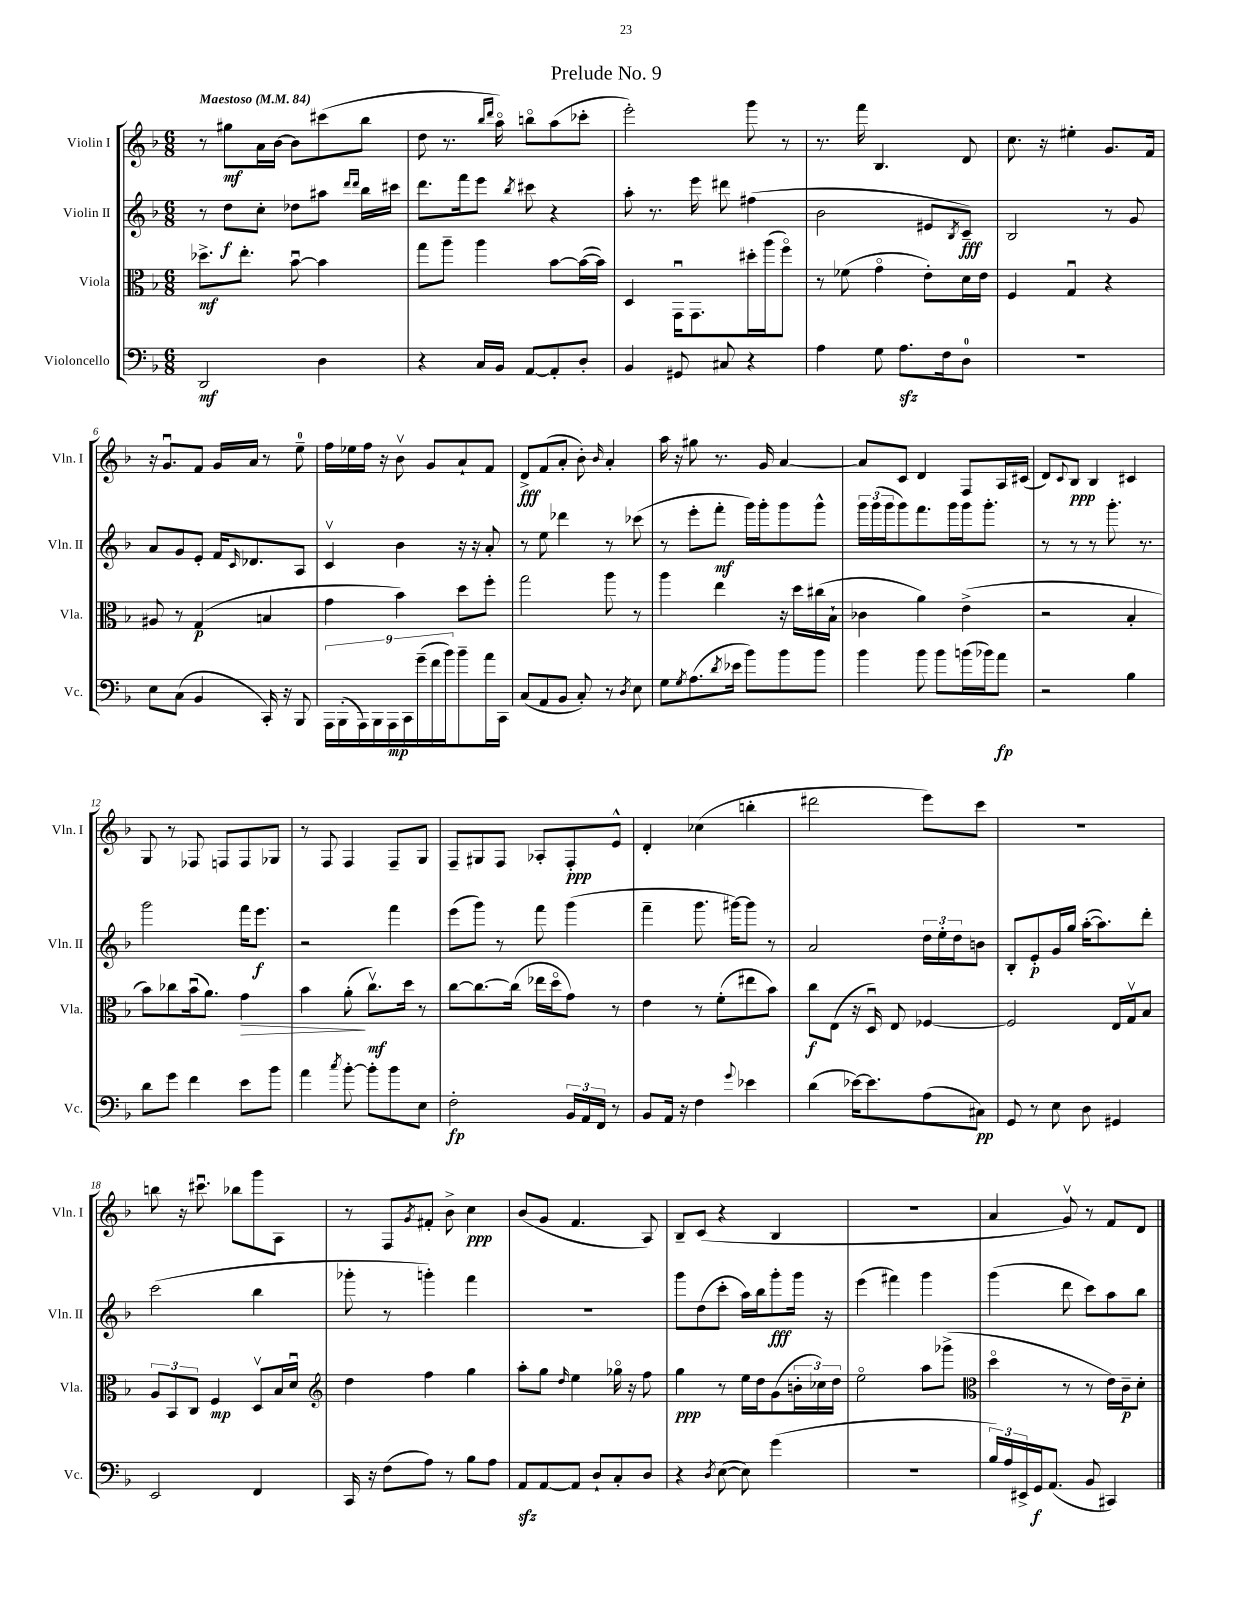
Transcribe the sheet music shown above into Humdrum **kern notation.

**kern	**dynam	**kern	**dynam	**kern	**dynam	**kern	**dynam
*part4	*part4	*part3	*part3	*part2	*part2	*part1	*part1
*staff4	*staff4	*staff3	*staff3	*staff2	*staff2	*staff1	*staff1
*I"Violoncello	*	*I"Viola	*	*I"Violin II	*	*I"Violin I	*
*I'Vc.	*	*I'Vla.	*	*I'Vln. II	*	*I'Vln. I	*
*clefF4	*	*clefC3	*	*clefG2	*	*clefG2	*
*k[b-]	*	*k[b-]	*	*k[b-]	*	*k[b-]	*
*M6/8	*	*M6/8	*	*M6/8	*	*M6/8	*
*MM84	*	*MM84	*	*MM84	*	*MM84	*
=1	=1	=1	=1	=1	=1	=1	=1
!	!	!	!	!	!	!LO:TX:a:B:t=Maestoso	!
2DD/	mf	8.dd-X^\L	mf	8r	.	8r	.
.	.	.	.	8dd\L	f	8gg#X\L	mf
.	.	8.ee'\J	.	.	.	.	.
.	.	.	.	8cc'\J	.	16a\L	.
.	.	.	.	.	.	[16b-\JJ	.
.	.	[8b-u\	.	8dd-X\L	.	8b-\L]	.
4D\	.	4b-\]	.	8aa#X\J	.	(8ccc#X\	.
.	.	.	.	16qqddd/LL	.	.	.
.	.	.	.	16qqddd/JJ	.	.	.
.	.	.	.	16bb-\LL	.	8bb-\J	.
.	.	.	.	16ccc#X\JJ	.	.	.
=2	=2	=2	=2	=2	=2	=2	=2
4r	.	8gg\L	.	8.ddd\L	.	8dd\	.
.	.	8aa~\J	.	.	.	8.r	.
.	.	.	.	16fff\k	.	.	.
16C/LL	.	4aa\	.	8eee\J	.	.	.
.	.	.	.	.	.	16qqbb-/LL	.
.	.	.	.	.	.	16qqddd/JJ	.
16BB-/JJ	.	.	.	.	.	16aa\)	.
.	.	.	.	8qbb-/	.	.	.
[8AA/L	.	.	.	8ccc#X\	.	8bbn\L	.
8AA'/]	.	[8b-\L	.	4r	.	(8aa\	.
8D'/J	.	(16b-\L_	.	.	.	8ccc-X'\J	.
.	.	16b-\JJ])	.	.	.	.	.
=3	=3	=3	=3	=3	=3	=3	=3
4BB-/	.	4D/	.	8aa'\	.	2eee'\)	.
.	.	.	.	8.r	.	.	.
8GG#X/	.	16GGu\KL	.	.	.	.	.
.	.	8.GG\	.	16eee\	.	.	.
8C#X/	.	.	.	8ddd#X\	.	.	.
4r	.	16dd#X'\L	.	(4ff#X\	.	8ggg\	.
.	.	(16aa\J	.	.	.	.	.
.	.	8ff\J)	.	.	.	8r	.
=4	=4	=4	=4	=4	=4	=4	=4
4A\	.	8r	.	2b-\	.	8.r	.
.	.	(8f-X\	.	.	.	.	.
.	.	.	.	.	.	16fff\	.
8G\	.	4g\	.	.	.	4.B-/	.
8.Azz\L	.	.	.	.	.	.	.
.	.	8e'\L)	.	8e#X/L	.	.	.
16F\k	.	.	.	.	.	.	.
.	.	.	.	8qB-/	.	.	.
8D\J	.	16d\L	.	8c~/J)	fff	8d/	.
.	.	16e\JJ	.	.	.	.	.
=5	=5	=5	=5	=5	=5	=5	=5
2.r	.	4F/	.	2B-/	.	8.cc\	.
.	.	.	.	.	.	16r	.
.	.	4Gu/	.	.	.	4ee#X'\	.
.	.	4r	.	8r	.	8.g/L	.
.	.	.	.	8g/	.	.	.
.	.	.	.	.	.	16f/Jk	.
!!LO:LB:g=z
=6	=6	=6	=6	=6	=6	=6	=6
8E\L	.	8A#X/	.	8a/L	.	16r	.
.	.	.	.	.	.	8.gu/L	.
(8C\J	.	8r	.	8g/	.	.	.
4BB-/	.	(4G/	p	8e'/J	.	8f/J	.
.	.	.	.	16f/KL	.	16g/LL	.
.	.	.	.	16qqc/	.	.	.
.	.	.	.	8.d-X/	.	16a/JJ	.
16CC'/)	.	4Bn/	.	.	.	8r	.
16r	.	.	.	.	.	.	.
8BBB-/	.	.	.	8A/J	.	8ee~\	.
=7	=7	=7	=7	=7	=7	=7	=7
18AAA\LL	.	4g\	.	4cv/	.	16ff\LL	.
(18BBB-'\	.	.	.	.	.	.	.
.	.	.	.	.	.	16ee-X\	.
18AAA\)	.	.	.	.	.	.	.
.	.	.	.	.	.	16ff\JJ	.
18BBB-\	.	.	.	.	.	.	.
.	.	.	.	.	.	16r	.
18AAA\	mp	.	.	.	.	.	.
.	.	4b-\)	.	4b-\	.	8b-v\	.
18CC\	.	.	.	.	.	.	.
(18g~\	.	.	.	.	.	.	.
.	.	.	.	.	.	8g/L	.
18f\	.	.	.	.	.	.	.
18b-\J)	.	.	.	.	.	.	.
8b-~\	.	8dd\L	.	16r	.	8a`/	.
.	.	.	.	16r	.	.	.
16a\L	.	8ff'\J	.	8a'/	.	8f/J	.
16CC\JJ	.	.	.	.	.	.	.
=8	=8	=8	=8	=8	=8	=8	=8
(8C/L	.	2gg\	.	8r	.	8d^/L	fff
8AA/	.	.	.	8ee\	.	(8f/	.
8BB-/J	.	.	.	4ddd-X\	.	8a'/J	.
8C'/)	.	.	.	.	.	8b-'\)	.
.	.	.	.	.	.	16qqb-/	.
8r	.	8aa\	.	8r	.	4a'/	.
8qD/	.	.	.	.	.	.	.
8E\	.	8r	.	(8ccc-X\	.	.	.
=9	=9	=9	=9	=9	=9	=9	=9
8G\L	.	4aa\	.	8r	.	16aa\	.
.	.	.	.	.	.	16r	.
8qG/	.	.	.	.	.	.	.
(8.A\	.	.	.	8eee'\L	.	8gg#X\	.
.	.	4ee\	.	8fff'\J	mf	8.r	.
8qd/	.	.	.	.	.	.	.
16e-X\Jk	.	.	.	.	.	.	.
8b-\L)	.	.	.	16ggg\LL)	.	.	.
.	.	.	.	16ggg'\J	.	16g/	.
8b-\	.	16r	.	8ggg\	.	[4a/	.
.	.	16dd\LL	.	.	.	.	.
8b-\J	.	(16cc#X\	.	8ggg^^\J	.	.	.
.	.	16B-`\JJ	.	.	.	.	.
=10	=10	=10	=10	=10	=10	=10	=10
4b-\	.	4c-X\	.	24ggg\LL	.	8a/L]	.
.	.	.	.	(24ggg\	.	.	.
.	.	.	.	24ggg\J	.	.	.
.	.	.	.	8ggg\)	.	8c/J	.
8b-\	.	4a\)	.	8.fff\	.	4d/	.
8b-\L	.	.	.	.	.	.	.
.	.	.	.	16ggg\L	.	.	.
(16bn\L	.	(4e^\	.	16ggg\J	.	8F/L	.
16b-X\J)	.	.	.	8.ggg'\J	.	.	.
8a\J	fp	.	.	.	.	16A/L	.
.	.	.	.	.	.	(16c#X/JJ	.
=11	=11	=11	=11	=11	=11	=11	=11
2r	.	2r	.	8r	.	8d/L)	.
.	.	.	.	.	.	8qqc/	.
.	.	.	.	8r	.	8B-/J	ppp
.	.	.	.	8r	.	4B-/	.
.	.	.	.	8.ggg'\	.	.	.
4B-\	.	4B-'/	.	.	.	4c#X/	.
.	.	.	.	8.r	.	.	.
!!LO:LB:g=z
=12	=12	=12	=12	=12	=12	=12	=12
8d\L	.	8b-\L)	.	2ggg\	.	8G/	.
8g\J	.	8cc-X\	.	.	.	8r	.
4f\	.	(16b-u\k	.	.	.	8F-X/	.
.	.	8.a\J)	.	.	.	.	.
.	.	.	.	.	.	8Fn/L	.
!	!	!	!LO:HP:b	!	!	!	!
8e\L	.	4g\	>	16fff\KL	.	8F/	.
.	.	.	.	8.eee\J	f	.	.
8b-\J	.	.	.	.	.	8G-X/J	.
=13	=13	=13	=13	=13	=13	=13	=13
4a\	.	4b-\	.	2r	.	8r	.
.	.	.	.	.	.	8F/	.
8qcc/	.	.	.	.	.	.	.
[8b-'\	.	(8a'\	.	.	.	4F/	.
8b-'\L]	.	8.ccv\L)	] mf	.	.	.	.
8b-\	.	.	.	4fff\	.	8F~/L	.
.	.	16dd\Jk	.	.	.	.	.
8E\J	.	8r	.	.	.	8G/J	.
=14	=14	=14	=14	=14	=14	=14	=14
2F'\	fp	[8cc\L	.	(8eee\L	.	8F~/L	.
.	.	8.cc\_	.	8ggg\J)	.	8G#X/	.
.	.	.	.	8r	.	8F/J	.
.	.	(16cc\Jk]	.	.	.	.	.
.	.	16ee-X\LL	.	8fff\	.	8A-X'/L	.
.	.	16dd\J	.	.	.	.	.
24BB-/LL	.	8g\J)	.	(4ggg\	.	8F'/	ppp
24AA/	.	.	.	.	.	.	.
24FF/JJ	.	.	.	.	.	.	.
8r	.	8r	.	.	.	8e^^/J	.
=15	=15	=15	=15	=15	=15	=15	=15
8BB-/L	.	4e\	.	4fff~\	.	4d'/	.
16AA/Jk	.	.	.	.	.	.	.
16r	.	.	.	.	.	.	.
4F\	.	8r	.	8.ggg\	.	(4cc-X\	.
.	.	(8f'\L	.	.	.	.	.
.	.	.	.	[16ggg#X\KL)	.	.	.
8qqg/	.	.	.	.	.	.	.
4e-X\	.	8ee#X\	.	8ggg#\J]	.	4bbn'\	.
.	.	8b-\J)	.	8r	.	.	.
=16	=16	=16	=16	=16	=16	=16	=16
(4d\	.	8cc\L	f	2a/	.	2ddd#X\	.
.	.	(8E\J	.	.	.	.	.
[16e-X\KL)	.	16r	.	.	.	.	.
8.e-\]	.	16Du/)	.	.	.	.	.
.	.	8E/	.	.	.	.	.
(8A\	.	[4F-X/	.	24dd\LL	.	8eee\L)	.
.	.	.	.	24ee'\	.	.	.
.	.	.	.	24dd\J	.	.	.
8C#X\J)	pp	.	.	8bn\J	.	8ccc\J	.
=17	=17	=17	=17	=17	=17	=17	=17
8GG/	.	2F-/]	.	8B-'/L	.	2.r	.
8r	.	.	.	8e'/	p	.	.
8E\	.	.	.	16g/L	.	.	.
.	.	.	.	16gg/JJ	.	.	.
8D\	.	.	.	([16aa'\KL	.	.	.
.	.	.	.	8.aa\])	.	.	.
4GG#X/	.	16E/LL	.	.	.	.	.
.	.	16Gv/J	.	.	.	.	.
.	.	8B-/J	.	8ddd'\J	.	.	.
!!LO:LB:g=z
=18	=18	=18	=18	=18	=18	=18	=18
2EE/	.	12A/L	.	(2ccc\	.	8bbn\	.
.	.	12BB-/	.	.	.	.	.
.	.	.	.	.	.	16r	.
.	.	12C/J	.	.	.	.	.
.	.	.	.	.	.	8.ccc#Xu\	.
.	.	4F/	mp	.	.	.	.
.	.	.	.	.	.	8bb-X\L	.
4FF/	.	8Dv/L	.	4bb-\	.	8ggg\	.
.	.	16B-/L	.	.	.	8A\J	.
.	.	16du/JJ	.	.	.	.	.
=19	=19	=19	=19	=19	=19	=19	=19
*	*	*clefG2	*	*	*	*	*
16CC/	.	4dd\	.	8ggg-X'\	.	8r	.
16r	.	.	.	.	.	.	.
(8F\L	.	.	.	8r	.	8F/L	.
.	.	.	.	.	.	8qg/	.
8A\J)	.	4ff\	.	4gggn'\)	.	8f#X'/J	.
8r	.	.	.	.	.	8b-^\	.
8B-\L	.	4gg\	.	4fff\	.	4cc\	ppp
8A\J	.	.	.	.	.	.	.
=20	=20	=20	=20	=20	=20	=20	=20
8AAzz/L	.	8aa'\L	.	2.r	.	(8b-/L	.
[8AA/	.	8gg\J	.	.	.	8g/J	.
.	.	16qqdd/	.	.	.	.	.
8AA/J]	.	4ee\	.	.	.	4.f/	.
8D`/L	.	.	.	.	.	.	.
8C'/	.	16gg-X\	.	.	.	.	.
.	.	16r	.	.	.	.	.
8D/J	.	8ff\	.	.	.	8A/)	.
=21	=21	=21	=21	=21	=21	=21	=21
4r	.	4gg\	ppp	8ggg\L	.	8B-~/L	.
.	.	.	.	(8dd\	.	(8c/J	.
8qD/	.	.	.	.	.	.	.
([8E\	.	8r	.	8ccc'\J	.	4r	.
8E\])	.	16ee\LL	.	16aa\LL)	.	.	.
.	.	16dd\J	.	16bb-\J	.	.	.
(4g\	.	(8g\	.	8ggg'\	fff	4B-/	.
.	.	24bn'\L	.	16ggg\Jk	.	.	.
.	.	24cc-X\)	.	.	.	.	.
.	.	.	.	16r	.	.	.
.	.	24dd\JJ	.	.	.	.	.
=22	=22	=22	=22	=22	=22	=22	=22
2.r	.	2ee\	.	(4eee\	.	2.r	.
.	.	.	.	4fff#X\)	.	.	.
.	.	8aa\L	.	4ggg\	.	.	.
.	.	(8ggg-X^\J	.	.	.	.	.
=23	=23	=23	=23	=23	=23	=23	=23
*	*	*clefC3	*	*	*	*	*
24B-/LL)	.	4dd\	.	(4ggg\	.	4a/	.
24A/	.	.	.	.	.	.	.
24EE#X^/	.	.	.	.	.	.	.
16GG/J	f	.	.	.	.	.	.
(8.AA/J	.	.	.	.	.	.	.
.	.	8r	.	8ddd\	.	8gv/)	.
8BB-/	.	8r	.	8ccc\L)	.	8r	.
4CC#X/)	.	16e\LL)	.	8aa\	.	8f/L	.
.	.	16c~\J	p	.	.	.	.
.	.	8d'\J	.	8bb-\J	.	8d/J	.
==	==	==	==	==	==	==	==
*-	*-	*-	*-	*-	*-	*-	*-
